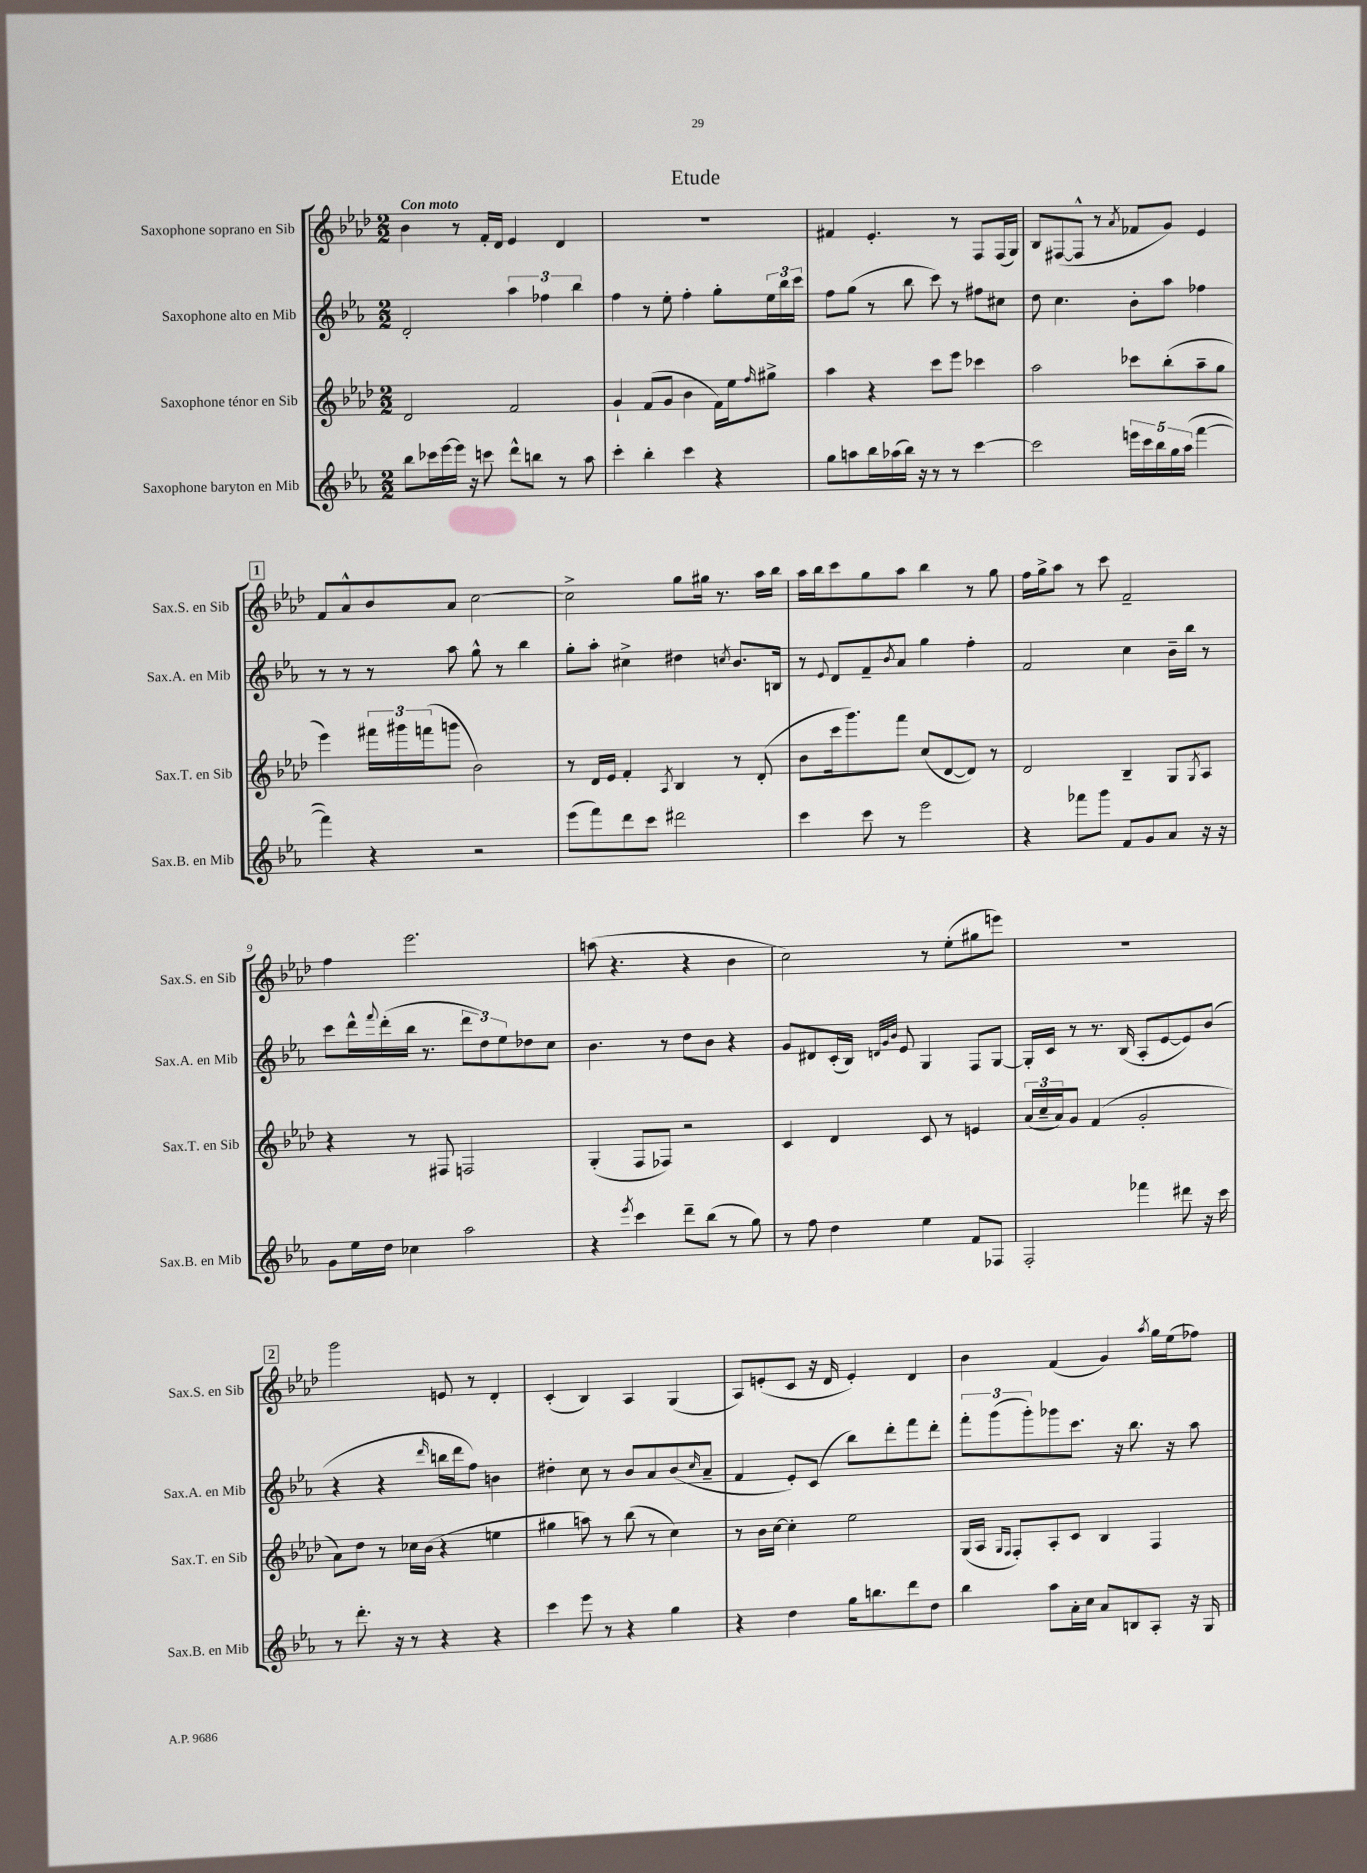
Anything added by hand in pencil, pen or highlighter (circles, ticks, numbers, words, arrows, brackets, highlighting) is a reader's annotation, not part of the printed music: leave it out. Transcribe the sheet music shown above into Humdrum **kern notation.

**kern	**kern	**kern	**kern
*staff4	*staff3	*staff2	*staff1
*clefG2	*clefG2	*clefG2	*clefG2
*k[b-e-a-]	*k[b-e-a-d-]	*k[b-e-a-]	*k[b-e-a-d-]
*M2/2	*M2/2	*M2/2	*M2/2
8bb-	2d-	2d'	4b-
16ccc-	.	.	.
[16eee-	.	.	.
16eee-]	.	.	8r
16r	.	.	.
8ccc	.	.	16f'
.	.	.	16d-
8ddd^^	2f	6aa-	4e-
8bb	.	.	.
.	.	6ff-	.
8r	.	.	4d-
.	.	6bb-	.
8aa-	.	.	.
=	=	=	=
4ccc'	4g`	4ff	1r
4bb-'	(8f	8r	.
.	8g	8ee-'	.
4ccc	4b-	4ff'	.
4r	16f)	8gg'	.
.	16ee-	.	.
.	16qqff	.	.
.	8gg#^	24ee-	.
.	.	24bb-	.
.	.	24ccc	.
=	=	=	=
8gg	4aa-	8ff	4f#
8aa	.	(8gg	.
16bb-	4r	8r	4.e-'
(16aa-	.	.	.
16bb-)	.	8bb-	.
16r	.	.	.
8r	8ccc	8ccc)	.
8r	8eee-	8r	8r
[4ccc	4ccc-	8ff#	8F
.	.	8cc#	(16F
.	.	.	16G)
=	=	=	=
2ccc]	2aa-	8dd	8B-
.	.	4.cc	([8F#
.	.	.	8F#^^]
.	.	.	8r
.	.	.	8qa-
20eee	8ccc-	8b-'	8f-
20ccc	.	.	.
20bb-	.	.	.
.	(8bb-'	8aa-	8g)
20gg	.	.	.
(20aa-	.	.	.
[4fff	8aa-~	4ff-	4e-
.	8gg	.	.
=	=	=	=
4fff])	4eee-)	8r	8f
.	.	8r	8a-^^
4r	24fff#	8r	8b-
.	24ggg#	.	.
.	(24fff	.	.
.	8ggg	8aa-	8a-
2r	2b-)	8gg^^	[2cc
.	.	8r	.
.	.	4bb-	.
=	=	=	=
(8eee-	8r	8gg'	2cc^]
8fff)	16d-	8aa-'	.
.	16e-	.	.
8ddd	4f'	4cc#^	.
8ccc	.	.	.
.	8qA-	.	.
2ddd#	4B-	4dd#	8gg
.	.	.	16gg#
.	.	.	8.r
.	.	8qcc	.
.	8r	8.b-	.
.	(8d-'	.	16aa-
.	.	16B	16bb-
=	=	=	=
4ccc	8b-	8r	16aa-
.	.	.	16bb-
.	.	8qqe-	.
.	16ccc	8d	8ccc
.	8.ggg)	.	.
8ccc	.	8f~	8gg
.	.	8qb-	.
8r	8fff	8a-	8aa-
2eee-	(8cc	4gg	4bb-
.	[8d-	.	.
.	8d-])	4ff'	8r
.	8r	.	8gg
=	=	=	=
4r	2d-	2f	16ff
.	.	.	16gg^
.	.	.	8aa-
8fff-	.	.	8r
8ggg	.	.	8ccc
8f	4B-~	4cc	2f~
8g	.	.	.
8a-	8G	16b-~	.
.	.	16bb-	.
.	8qG	.	.
16r	8A-	8r	.
16r	.	.	.
=	=	=	=
8g	4r	8ccc	4ff
16ee-	.	16ddd^^	.
.	.	8qqfff	.
16dd	.	(16ddd'	.
4cc-	8r	16bb-	2.eee-
.	.	8.r	.
.	8F#	.	.
2aa-	2F	12ddd	.
.	.	12dd)	.
.	.	12ee-	.
.	.	8dd-	.
.	.	8cc	.
=	=	=	=
4r	(4G'	4.b-	(8aa
.	.	.	4.r
8qeee-	.	.	.
4ccc	8F	.	.
.	8F-)	8r	.
8ddd~	2r	8dd	4r
(8bb-	.	8b-	.
8r	.	4r	4b-
8gg)	.	.	.
=	=	=	=
8r	4c	8g	2cc)
8ff	.	8d#	.
4dd	4d-	(16c'	.
.	.	16B-)	.
.	.	32qqd	.
.	.	32qqg	.
.	.	32qqb-	.
.	.	8e-	.
4ee-	8c	4G	8r
.	8r	.	(8ee-'
8f	4e	8F	8gg#
8F-	.	[8G	8eee)
=	=	=	=
2F'	(24a-	16G']	1r
.	24cc~	.	.
.	.	16c	.
.	24a-)	.	.
.	8g	8r	.
.	(4f	8.r	.
.	.	(16B-	.
4fff-	2g'	8A-'	.
.	.	[8e-	.
8ddd#	.	8e-])	.
16r	.	(8b-	.
16ccc	.	.	.
=	=	=	=
8r	8a-)	4r	2ggg
8.ddd'	8dd-	.	.
.	8r	4r	.
16r	.	.	.
8r	16cc-	.	.
.	(16b-	.	.
.	.	16qqddd	.
4r	4r	16bb	8e
.	.	16ddd	.
.	.	8ff)	8r
4r	4ee	4b	4d-'
=	=	=	=
4ccc	4gg#	4dd#'	(4c'
8eee-	8aa)	8cc	4B-)
8r	8r	8r	.
4r	(8bb-	8b-	4A-
.	8r	8a-	.
4gg	4cc)	(8b-	(4G
.	.	16qqcc	.
.	.	8a-~	.
=	=	=	=
4r	8r	4f	8A-)
.	16b-	.	(8e'
.	[16cc	.	.
4dd	4cc']	8e-')	8c
.	.	(8c	16r
.	.	.	16d-
16gg	2ee-	8bb-)	4e')
8.bb	.	.	.
.	.	8ddd'	.
8ddd	.	8fff	4d-
8dd	.	8ddd'	.
=	=	=	=
4bb-	(16G	12fff'	4b-
.	16A-	.	.
.	.	(12ggg	.
.	16qqG	.	.
.	16qqF	.	.
.	8F')	.	.
.	.	12ggg')	.
8aa-	8A-'	8ggg-	(4f
16a-'	8c	8.ccc	.
16cc	.	.	.
8a-	4B-	.	4g)
.	.	16r	.
8B	.	8.bb-	.
.	.	.	8qaa-
8A-'	4F	.	16gg
.	.	16r	(16ee-
16r	.	8aa-	8ff-)
16G	.	.	.
==	==	==	==
*-	*-	*-	*-
